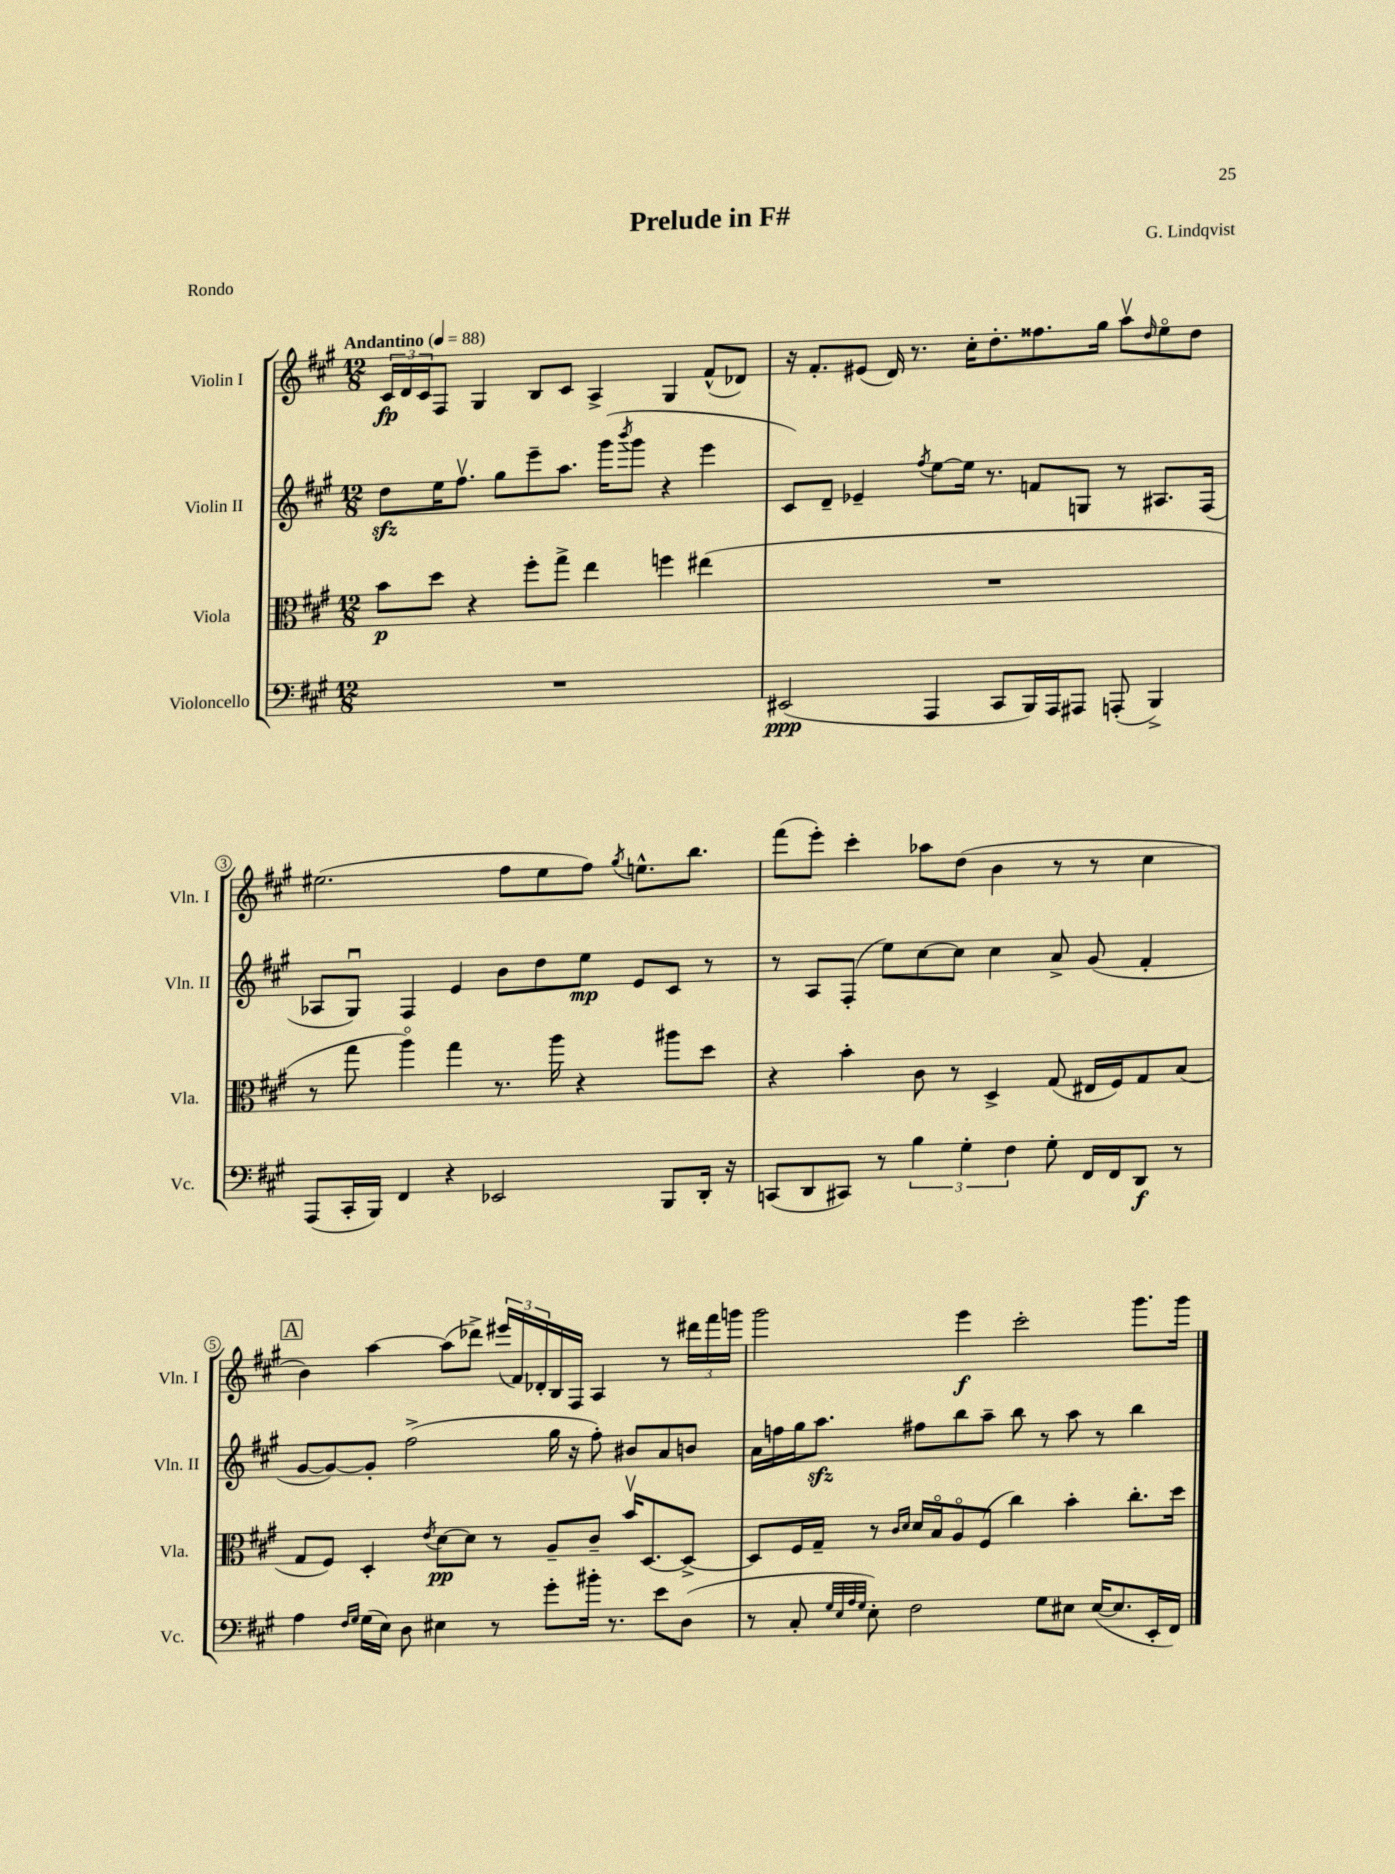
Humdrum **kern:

**kern	**kern	**kern	**kern
*staff4	*staff3	*staff2	*staff1
*clefF4	*clefC3	*clefG2	*clefG2
*k[f#c#g#]	*k[f#c#g#]	*k[f#c#g#]	*k[f#c#g#]
*M12/8	*M12/8	*M12/8	*M12/8
*MM88	*MM88	*MM88	*MM88
1.r	8b\L	8dd\L	24c#/LL
.	.	.	24d/
.	.	.	24c#/J
.	8dd\J	16ee\K	8F#/J
.	.	8.ff#v\J	.
.	4r	.	4G#/
.	.	8gg#\L	.
.	8ff#'\L	8eee~\	8B/L
.	8gg#^\J	8.aa\J	8c#/J
.	4ee\	.	4A^/
.	.	(16ggg#\LK	.
.	.	8qbbb/	.
.	.	8ggg#\J	.
.	4ff\	4r	4G#/
.	(4ee#\	4eee\	(8f#^^/L
.	.	.	8d-/J)
=	=	=	=
(2EE#/	1.r	8c#/L)	16r
.	.	.	8.f#'/L
.	.	8d~/J	.
.	.	4e-~/	(8e#/J
.	.	.	16d/)
.	.	.	8.r
.	.	8qff#/	.
4AAA/	.	[8ee\L	.
.	.	16ee\]Jk	16cc#'\LK
.	.	8.r	8.dd'\
8CC#/L	.	.	.
16BBB/L)	.	8f/L	8.ff##\
16AAA/J	.	.	.
8AAA#/J	.	8G/J	.
.	.	.	16gg#\Jk
(8AAA'/	.	8r	8aav\L
.	.	.	16qqdd/
4BBB^/)	.	8.A#/L	8eeo\
.	.	.	8dd\J
.	.	(16F#/Jk	.
=	=	=	=
(8AAA/L	8r	8A-/L	(2.ee#\
16CC#'/L	8gg#\	8G#u/J)	.
16BBB/JJ)	.	.	.
4FF#/	4aao\)	4F#/	.
4r	4gg#\	4e/	.
2EE-/	8.r	8b\L	8ff#\L
.	.	8dd\	8ee#\
.	16aa\	.	.
.	4r	8ee\J	8ff#\J)
.	.	.	8qgg#/
.	.	8e/L	8.ee^^\L
8BBB/L	8aa#\L	8c#/J	.
.	.	.	8.bb\J
16DD'/Jk	8dd\J	8r	.
16r	.	.	.
=	=	=	=
(8CC/L	4r	8r	(8fff#\L
8DD/	.	8A/L	8eee'\J)
8CC#/J)	4b'\	(8F#'/J	4ccc#'\
8r	.	8ee\L)	.
6B\	8c#\	[8cc#\	8aa-\L
.	8r	8cc#\]J	(8dd\J
6G#'\	.	.	.
.	4D^/	4cc#\	4b\
6F#\	.	.	.
8G#'\	(8G#/	8a^/	8r
16FF#/LL	16E#/LL	(8g#/	8r
16FF#/J	16F#/J)	.	.
8DD/J	8G#/	4f#'/	4cc#\
8r	(8B/J	.	.
=	=	=	=
4A\	8G#/L	[8g#/L	4b\)
.	8F#/J)	8g#/_)	.
16qqF#/LL	.	.	.
16qqG#/JJ	.	.	.
(16G#\LL	4D'/	8g#'/]J	[4aa\
16E\JJ)	.	.	.
8D\	.	(2ff#^\	.
.	8qe/	.	.
4E#\	[8d\L	.	(8aa\]L
.	8d\]J	.	8ddd-^\J)
8r	8r	.	(24eee#/LL
.	.	.	24f#/)
.	.	.	24d-'/
8g#'\L	8A~/L	16gg#\	16B/
.	.	16r	16F#/JJ
16b#'\Jk	8c#~/J	8ff#'\)	4A/
8.r	.	.	.
.	16bv/LK	8b#/L	.
.	[8.D/	.	.
8e\L	.	8a/	8r
(8D\J	8D^/_J	8b/J	24ddd#\LL
.	.	.	24fff#\
.	.	.	24ggg\JJ
=	=	=	=
8r	8D/]L	16a\LL	2ggg#\
.	.	16ff\	.
8C#'/	16F#/L	16gg#\J	.
.	16G#~/JJ	8.aa\J	.
32qqG#/LLL	.	.	.
32qqE/	.	.	.
32qqA/	.	.	.
32qqG#/JJJ	.	.	.
8E'\)	8r	.	.
.	16qqc#/LL	.	.
.	16qqd/JJ	.	.
2F#\	16d/LL	8ff#\L	.
.	16Bo/J	.	.
.	8Ao/	8bb\	4eee\
.	(8F#/J	8aa~\J	.
.	4cc#\)	8bb\	2ccc#'\
8G#\L	.	8r	.
8E#\J	4b'\	8aa\	.
([16E#/LK	.	8r	.
8.E#/]	.	.	.
.	8.cc#'\L	4bb\	8.ggg#\L
16EE'/L	.	.	.
16FF#/JJ)	16dd\Jk	.	16ggg#\Jk
==	==	==	==
*-	*-	*-	*-
